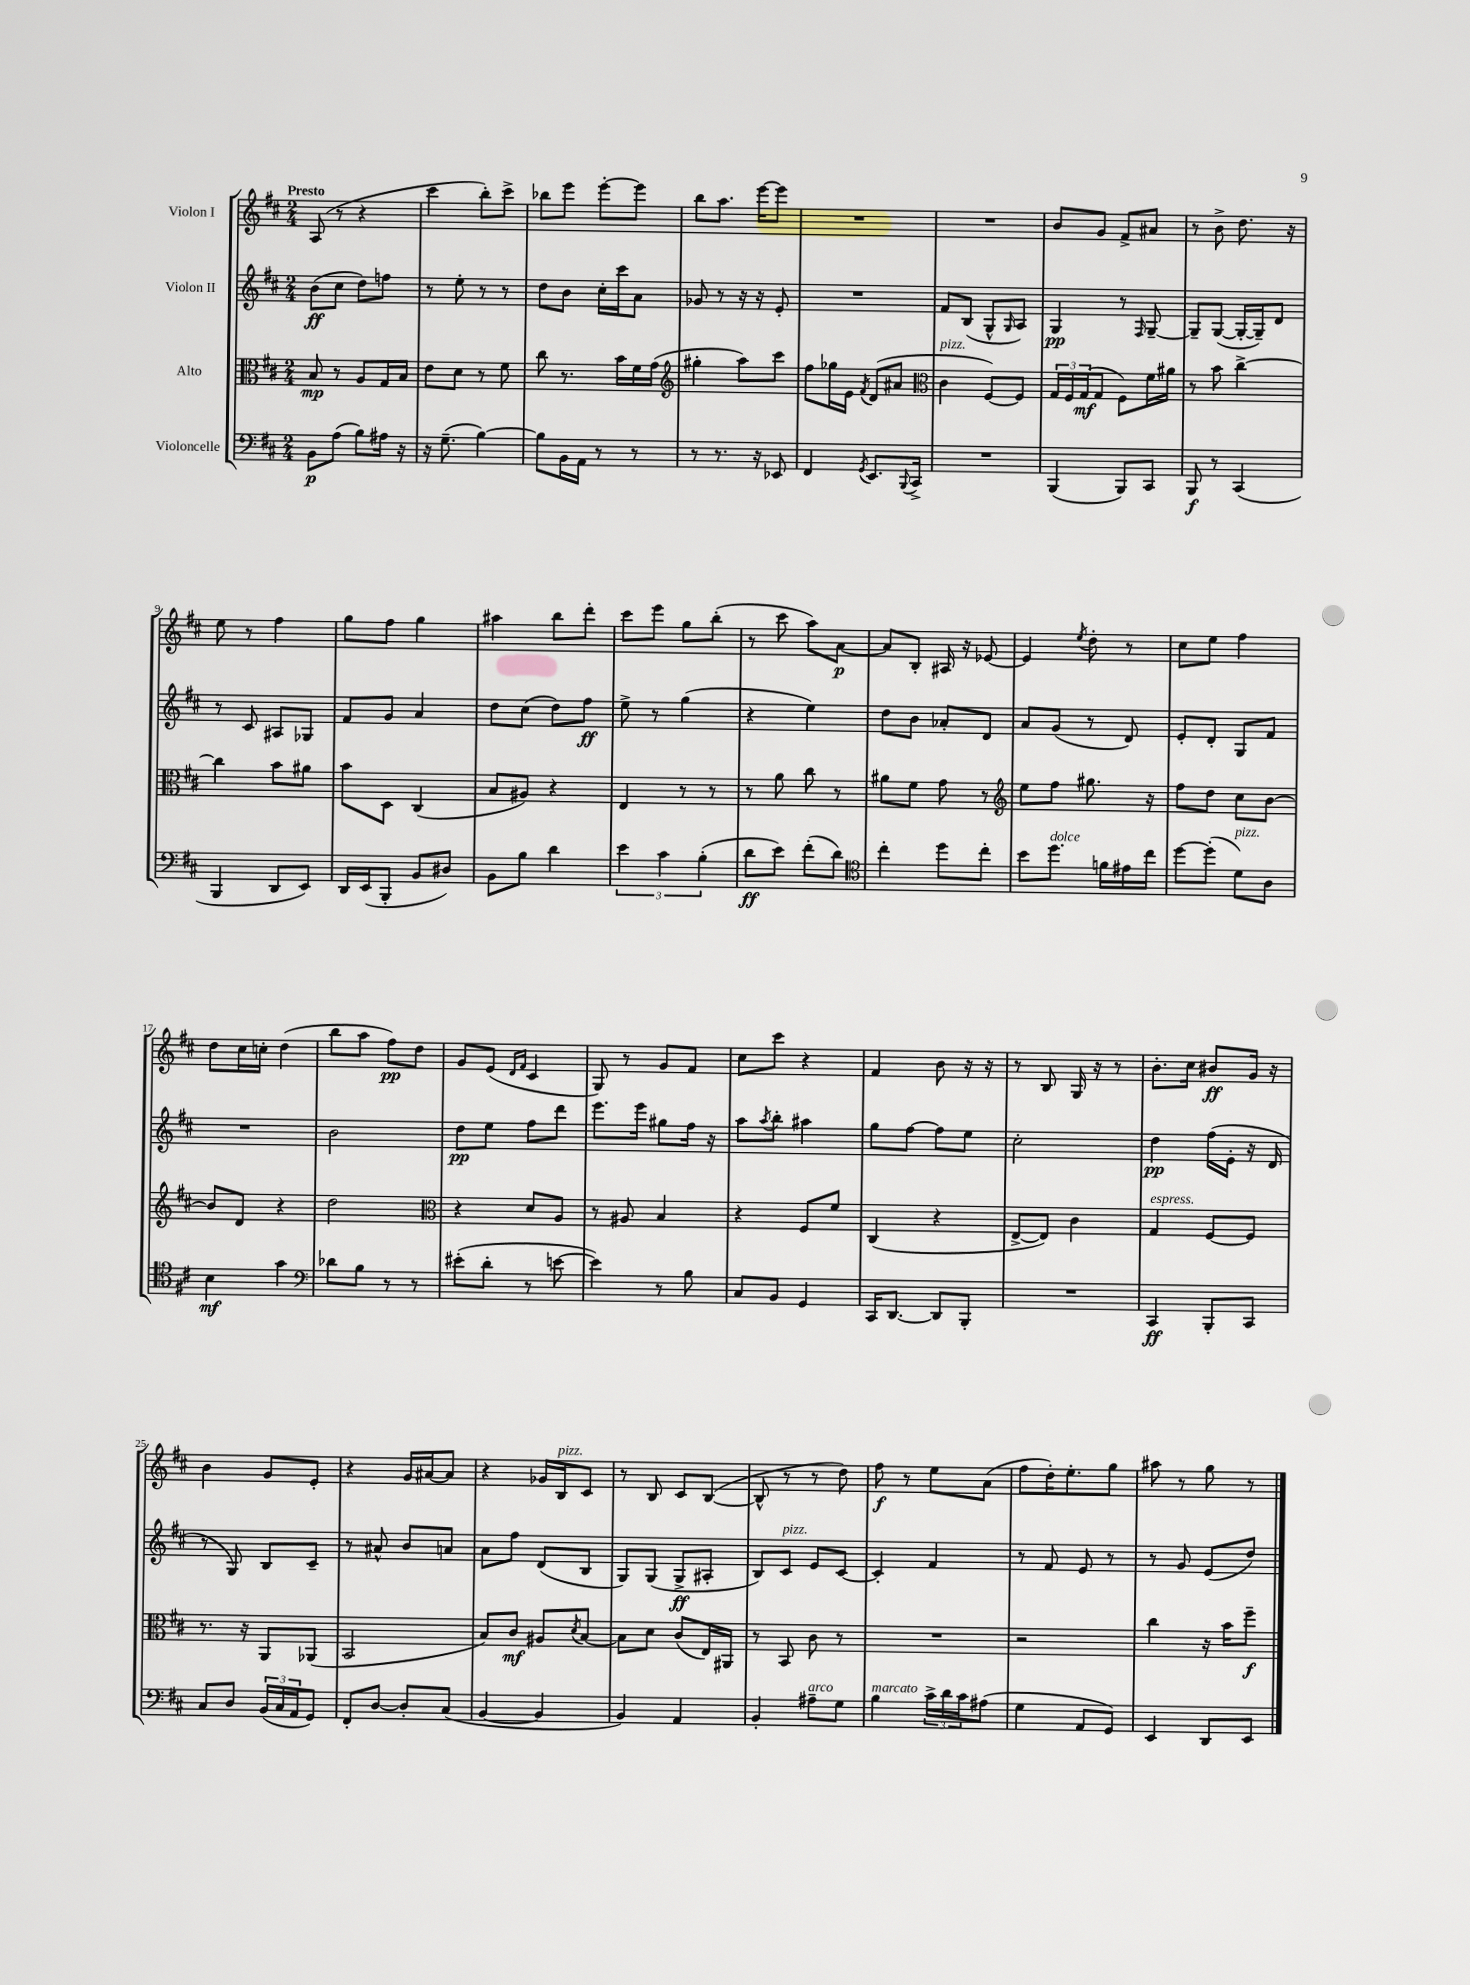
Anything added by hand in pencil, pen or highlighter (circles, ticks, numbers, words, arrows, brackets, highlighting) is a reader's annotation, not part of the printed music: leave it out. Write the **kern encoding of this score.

**kern	**kern	**kern	**kern
*staff4	*staff3	*staff2	*staff1
*clefF4	*clefC3	*clefG2	*clefG2
*k[f#c#]	*k[f#c#]	*k[f#c#]	*k[f#c#]
*M2/4	*M2/4	*M2/4	*M2/4
8BB	8B	(8b	(8A
(8A	8r	8cc#	8r
8B)	8A	8dd)	4r
16A#	16G	8ff	.
16r	16B	.	.
=	=	=	=
16r	8e	8r	4ccc#
(8.G~	.	.	.
.	8d	8ee'	.
[4B)	8r	8r	8bb')
.	8f#	8r	8ccc#^
=	=	=	=
8B]	8cc#	8dd	8bb-
16BB	8.r	8b	8eee
16AA	.	.	.
8r	.	16cc#'	[8eee'
.	16b	16ccc#	.
8r	16f#	8a	8eee]
.	(16g	.	.
=	=	=	=
*	*clefG2	*	*
8r	4gg#'	8g-	8bb
8.r	.	8r	8.aa
.	8aa)	16r	.
16r	.	16r	[16eee
8EE-	8ccc#	8e'	8eee]
=	=	=	=
4FF#	8ff#	2r	2r
.	16gg-	.	.
.	16e	.	.
8qGG	8qf#	.	.
8.EE	(8d	.	.
.	8a#	.	.
8qqBBB	.	.	.
16CC#^	.	.	.
=	=	=	=
*	*clefC3	*	*
2r	4c#	8f#	2r
.	.	(8B	.
.	[8F#)	8G^^	.
.	.	16qqG	.
.	8F#]	8A)	.
=	=	=	=
(4BBB	24G	4G	8b
.	24F#	.	.
.	(24G	.	.
.	8G	.	8g
8BBB)	8F#)	8r	8f#^
.	.	16qqF#	.
8CC#	16f#	[8G~	8a#
.	16a#	.	.
=	=	=	=
8BBB	8r	8G~]	8r
8r	8b	([8G	8b^
(4CC#	[4cc#^	16G'_	8.dd
.	.	16G~])	.
.	.	8d	.
.	.	.	16r
=	=	=	=
4BBB	4cc#]	8r	8ee
.	.	8c#	8r
8DD	8b	8A#	4ff#
8EE)	8a#	8G-	.
=	=	=	=
16DD	8b	8f#	8gg
(16EE	.	.	.
8BBB'	8D	8g	8ff#
8BB	(4C#	4a	4gg
8D#)	.	.	.
=	=	=	=
8BB	8B	8dd	4aa#
8B	8A#)	(8cc#	.
4d	4r	8dd)	8bb
.	.	8ff#	8ddd'
=	=	=	=
6e	4E	8ee^	8ccc#
.	.	8r	8eee
6c#	.	.	.
.	8r	(4gg	8gg
(6B'	.	.	.
.	8r	.	(8bb'
=	=	=	=
8d	8r	4r	8r
8e)	8a	.	8ccc#
(8f#'	8cc#	4ee)	8aa)
8d)	8r	.	[8a
=	=	=	=
*clefC4	*	*	*
4cc#'	8a#	8dd	8a]
.	8f#	8b	8B'
8dd	8g	8a-'	16A#
.	.	.	16r
8cc#'	8r	8d	[8e-
=	=	=	=
*	*clefG2	*	*
8b	8ee	8a	4e-]
8.dd	8ff#	(8g	.
.	.	.	8qee
.	8.gg#	8r	8dd'
16f	.	.	.
16e#	.	8d)	8r
16cc#	16r	.	.
=	=	=	=
[8dd	8ff#	8e'	8cc#
(8dd']	8dd	8d'	8ee
8d)	8cc#	8G	4ff#
8A	[8b	8f#	.
=	=	=	=
4B	8b]	2r	8dd
.	8d	.	16cc#
.	.	.	16cc'
4g	4r	.	(4dd
=	=	=	=
*clefF4	*	*	*
8d-	2dd	2b	8bb
8B	.	.	8aa
8r	.	.	8ff#)
8r	.	.	8dd
=	=	=	=
*	*clefC3	*	*
(8e#'	4r	8dd	8g
8d'	.	8ee	(8e
.	.	.	16qqd
.	.	.	16qqf#
8r	8d	8ff#	4c#
[8e	8A	8ddd	.
=	=	=	=
4e])	8r	8.eee	8G)
.	8A#	.	8r
.	.	16eee	.
8r	4B	8gg#	8g
8B	.	16ff#	8f#
.	.	16r	.
=	=	=	=
8C#	4r	8aa	8cc#
.	.	8qaa	.
8BB	.	8bb'	8ccc#
4GG	8F#	4aa#	4r
.	8f#	.	.
=	=	=	=
16CC#	(4C#	8gg	4f#
[8.DD	.	.	.
.	.	[8ff#	.
8DD]	4r	8ff#]	8b
8BBB'	.	8ee	16r
.	.	.	16r
=	=	=	=
2r	[8E^	2cc#'	8r
.	8E])	.	8B
.	4c#	.	16G
.	.	.	16r
.	.	.	8r
=	=	=	=
4CC#	4G	4dd	8.b'
.	.	.	16cc#
8BBB'	[8F#	(16ff#	8b#
.	.	16e'	.
8CC#	8F#]	16r	16g
.	.	16d	16r
=	=	=	=
8C#	8.r	8r	4b
8D	.	8G)	.
.	16r	.	.
(24BB	8AA	8B	8g
24C#	.	.	.
24AA	.	.	.
8GG)	(8AA-	8c#~	8e'
=	=	=	=
8FF#'	2BB	8r	4r
[8D	.	8a#^^	.
8D']	.	8b	16g
.	.	.	[16a#
(8C#	.	8a	8a#]
=	=	=	=
[4BB	8B)	8a	4r
.	8c#	8ff#	.
4BB]	8A#	(8d	16g-
.	.	.	16B
.	8qd	.	.
.	[8B	8B	8c#
=	=	=	=
4BB)	8B]	8G)	8r
.	8d	(8G	8B
4AA	(8c#	8G^	8c#
.	16E)	8A#'	([8B
.	16AA#	.	.
=	=	=	=
4BB'	8r	8B)	8B^^]
.	8BB	8c#	8r
8A#~	8c#	8e	8r
8G	8r	[8c#	8dd)
=	=	=	=
4B	2r	4c#']	8ff#
.	.	.	8r
24c#^	.	4f#	8ee
24d	.	.	.
24c#	.	.	.
(8A#	.	.	(8a
=	=	=	=
4G	2r	8r	8ff#
.	.	8f#	16dd')
.	.	.	8.ee'
8AA	.	8e	.
8GG)	.	8r	8gg
=	=	=	=
4EE	4cc#	8r	8aa#
.	.	8g	8r
8DD	16r	(8e	8gg
.	16b	.	.
8EE	8ff#~	8dd)	8r
==	==	==	==
*-	*-	*-	*-
